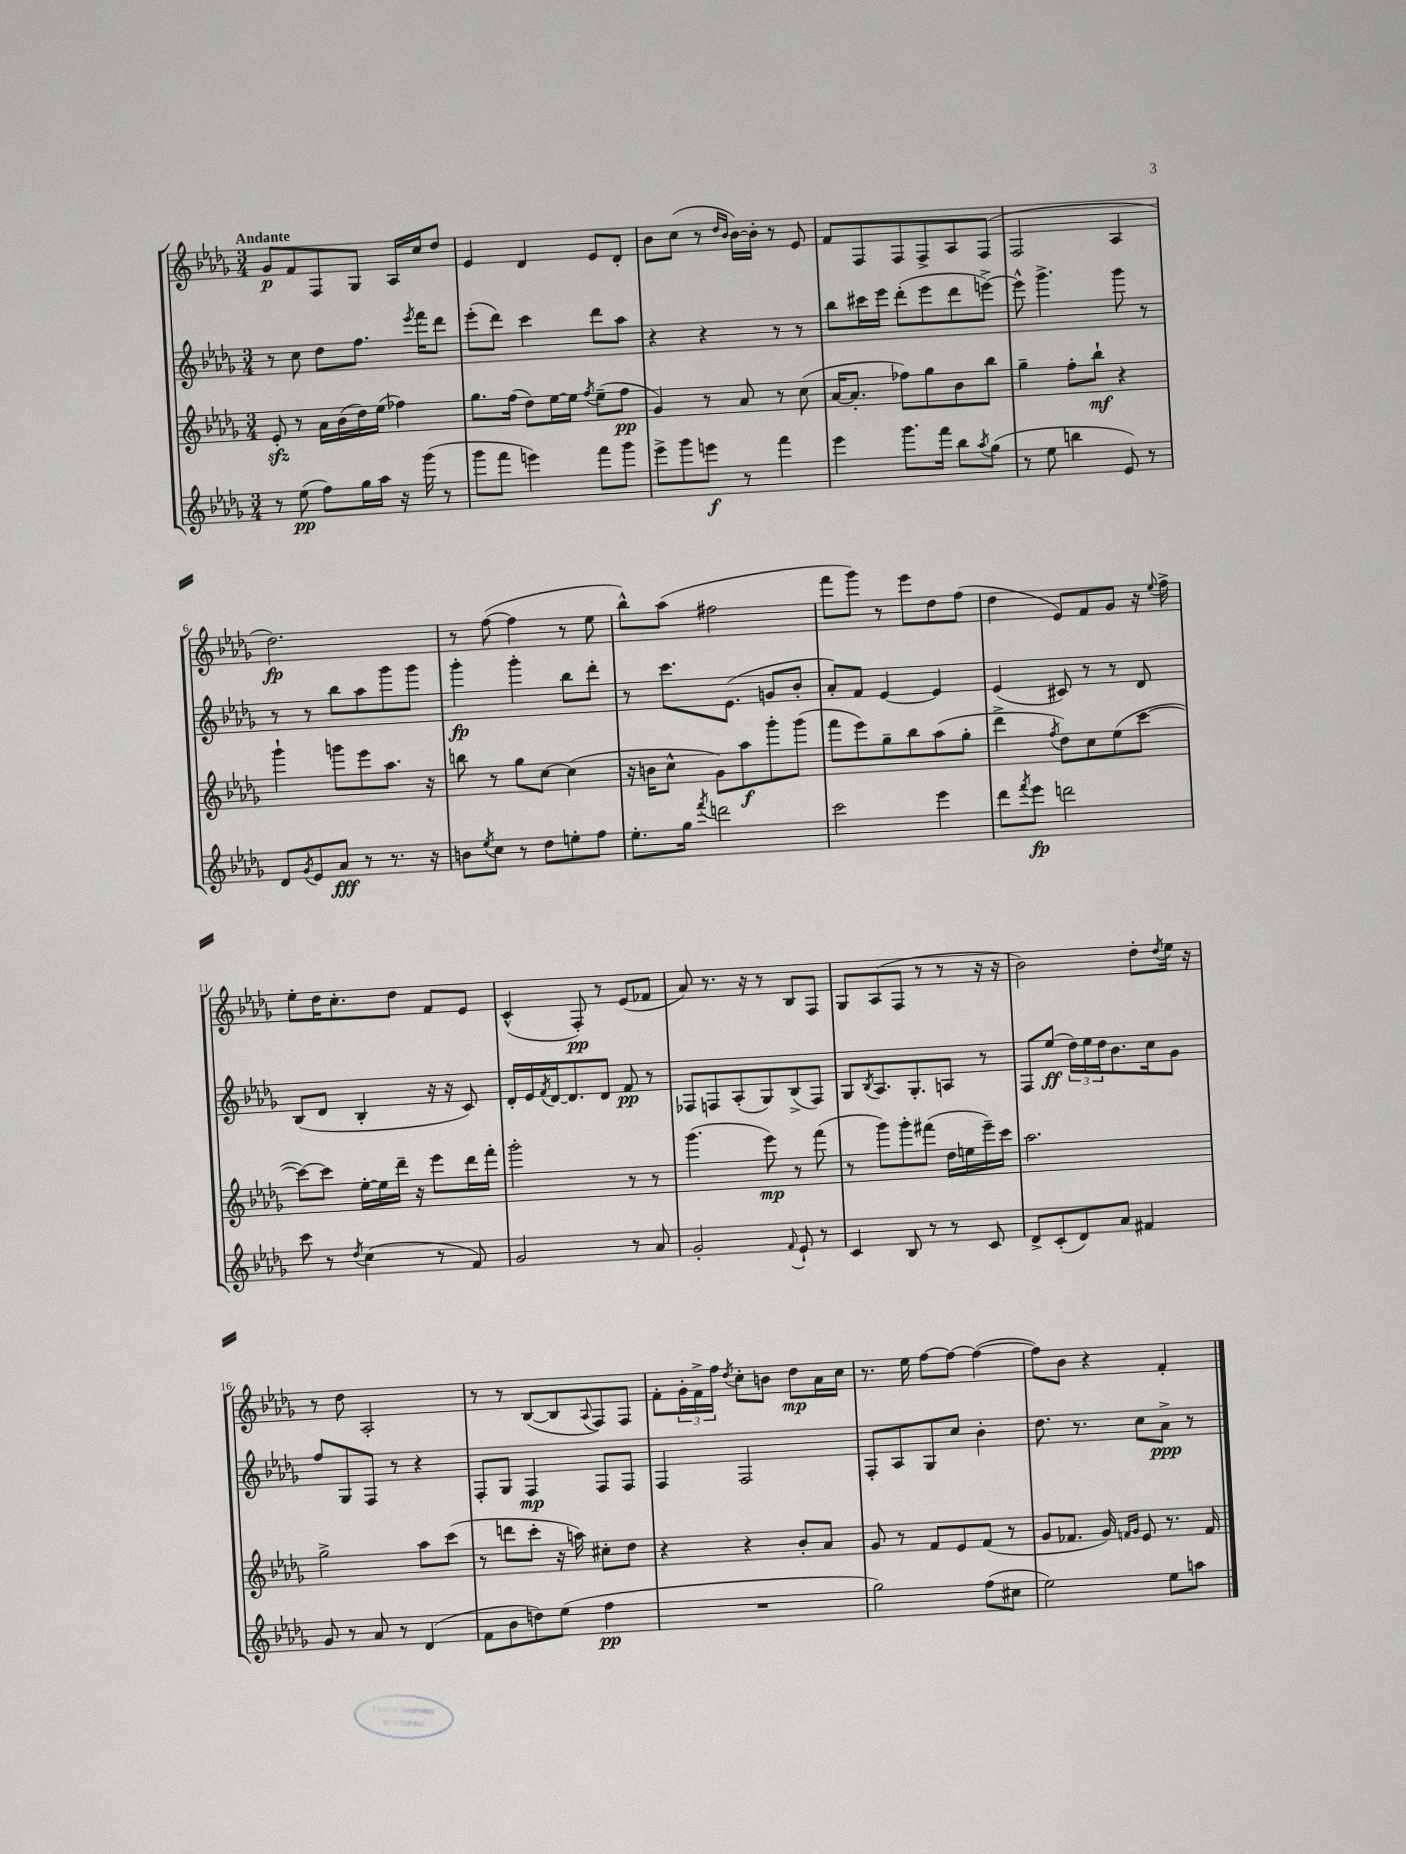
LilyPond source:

<<
\new StaffGroup <<
\new Staff = "s0" {
    \clef treble \key des \major \numericTimeSignature \time 3/4 \tempo "Andante"
    ges'8\p f'8 f8 ges8 aes16 c''16 des''8 |
    ees'4 des'4 ees'8 des'8-. |
    bes'8 c''8( r8 \grace { des''16 bes'16 } bes'16~) bes'16-. r8 ees'8 |
    f'8 f8 f8 f8-> aes8 f8( |
    f2 aes4 |
    des''2.\fp) |
    r8 f''8~( f''4 r8 ees''8 |
    bes''8-^) aes''8( fis''2 |
    f'''8 ges'''8) r8 ees'''8 des''8 f''8( |
    des''4 ees'8) f'8 ges'8 r16 \appoggiatura { ees''8 } f''16-> |
    ees''8-. des''16 c''8.-. des''8 f'8 ees'8 |
    c'4-^( f8-.\pp) r8 ees'8( fes'8 |
    aes'8) r8. r16 r8 bes8 f8 |
    ges8 aes8( f8 r8 r8 r16 r16 |
    bes'2) des''8-. \acciaccatura { des''8 } ees''16 r16 |
    r8 des''8 aes2-. |
    r8 r8 bes8~( bes8 \appoggiatura { aes8 } f8) f8 |
    f'8-. \tuplet 3/2 { ges'16-. f'16-> f''16 } \acciaccatura { des''8 } c''8-. b'8 des''8\mp aes'16 c''16 |
    r8. ees''16 f''8~ f''8~ f''4~( |
    f''8) bes'8 r4 f'4-. \bar "|." |
}
\new Staff = "s1" {
    \clef treble \key des \major \numericTimeSignature \time 3/4
    r8 c''8 des''8 f''8. \acciaccatura { ees'''8 } f'''16 des'''8 |
    ees'''8-.( des'''8) c'''4 des'''8 aes''8 |
    r4 r4 r8 r8 |
    bes''8 cis'''16 ees'''16 des'''8-.( ees'''8 des'''8 e'''8~->) |
    e'''8-^ ges'''4.-> ges'''8 r8 |
    r8 r8 bes''8 aes''8 ges'''8 ges'''8 |
    ges'''4-.\fp ges'''4-. bes''8 des'''8-. |
    r8 c'''8. ees'8.( g'8 bes'8-. |
    aes'8-.) f'8 ees'4~ ees'4 |
    ees'4( cis'8) r8 r8 des'8 |
    bes8( des'8 bes4-. r16 r16 c'8) |
    des'16-. ees'16 \acciaccatura { f'8 } des'16~ des'8. des'8 f'8\pp r8 |
    fes8 f8 aes8-.( ges8) bes8->( f8) |
    ges8 \acciaccatura { bes8 } aes8. ges8.-. a8 r8 |
    f8 ees''8\ff( \tuplet 3/2 { des''16) ees''16 des''16 } bes'8. c''16 ges'8 |
    f''8 ges8 f8 r8 r4 |
    f8-. ges8 f4\mp f8 f8 |
    f4 f2 |
    f8-. aes8 ges8 c''8 bes'4-. |
    des''8. r8. c''8 aes'8->\ppp r8 \bar "|." |
}
\new Staff = "s2" {
    \clef treble \key des \major \numericTimeSignature \time 3/4
    ees'8-.\sfz r8 aes'16 bes'16( des''16) ees''16( fes''4) |
    ges''8. f''16( des''8) ees''16~ ees''16 \acciaccatura { f''8 } ees''8--( f''8\pp |
    ges'4) r8 aes'8 r8 c''8( |
    aes'16~ aes'8.-. fes''8) ges''8 bes'8 bes''8 |
    ges''4-- f''8-. bes''8-!\mf r4 |
    ges'''4-! g'''8 ees'''8 aes''8. r16 |
    b''8 r8 ges''8 c''8~ c''4( |
    r16 b'16 c''8-^ ges'8) aes''8\f ges'''8-. ges'''8( |
    f'''8 ees'''8) ges''8-- bes''8 aes''8( ges''8-. |
    des'''4-> \acciaccatura { f''8 } des''8) c''8 ees''8( c'''8~ |
    c'''8~) c'''8 ees''16~-. ees''16 des'''16-- r16 ees'''8 des'''16 f'''16-. |
    ges'''2-. r8 r8 |
    ges'''4.( ees'''8\mp) r8 f'''8( |
    r8 ges'''8) ges'''8-. fis'''8( des''16 e''16 ees'''16--) c'''16 |
    aes''2. |
    ges''2-> aes''8 c'''8( |
    r8 d'''8 c'''8-. r16 a''16) cis''8-. des''8 |
    r4 r4 bes'8-. aes'8 |
    ges'8 r8 f'8 ees'8 f'8( r8 |
    ges'8 fes'8. ges'16) \grace { f'16 ges'16 } ees'8 r8. f'16 \bar "|." |
}
\new Staff = "s3" {
    \clef treble \key des \major \numericTimeSignature \time 3/4
    r8 ees''8\pp( f''8) ges''16 aes''16 r16 ges'''16( r8 |
    ges'''8 f'''8 e'''4) f'''8 ges'''8 |
    ees'''8-> ges'''8 e'''8\f r8 f'''4 |
    ees'''4 ges'''8. f'''16 bes''8 \acciaccatura { aes''8 } ges''8( |
    r8 ees''8 b''4 ees'8) r8 |
    des'8 \acciaccatura { ges'8 } ees'8 aes'8\fff r8 r8. r16 |
    b'8 \acciaccatura { ees''8 } c''8 r8 des''8 e''8-. f''8 |
    ees''8.-. ges''16 \acciaccatura { f'''8 } d'''2 |
    c'''2 ees'''4 |
    des'''8 \acciaccatura { f'''8 } ees'''8\fp d'''2 |
    c'''8 r8 \acciaccatura { des''8 } c''4( r8 f'8) |
    ges'2 r8 aes'8 |
    ges'2-. \appoggiatura { f'8 } ees'8-! r8 |
    c'4 bes8 r8 r8 c'8 |
    des'8-> c'8-.( des'8) aes'8 fis'4 |
    ges'8 r8 aes'8 r8 des'4( |
    f'8 bes'8 d''8) ees''8( f''4\pp |
    R2. |
    ges''2) f''8( cis''8 |
    ees''2) ees''8 a''8 \bar "|." |
}
>>
>>
